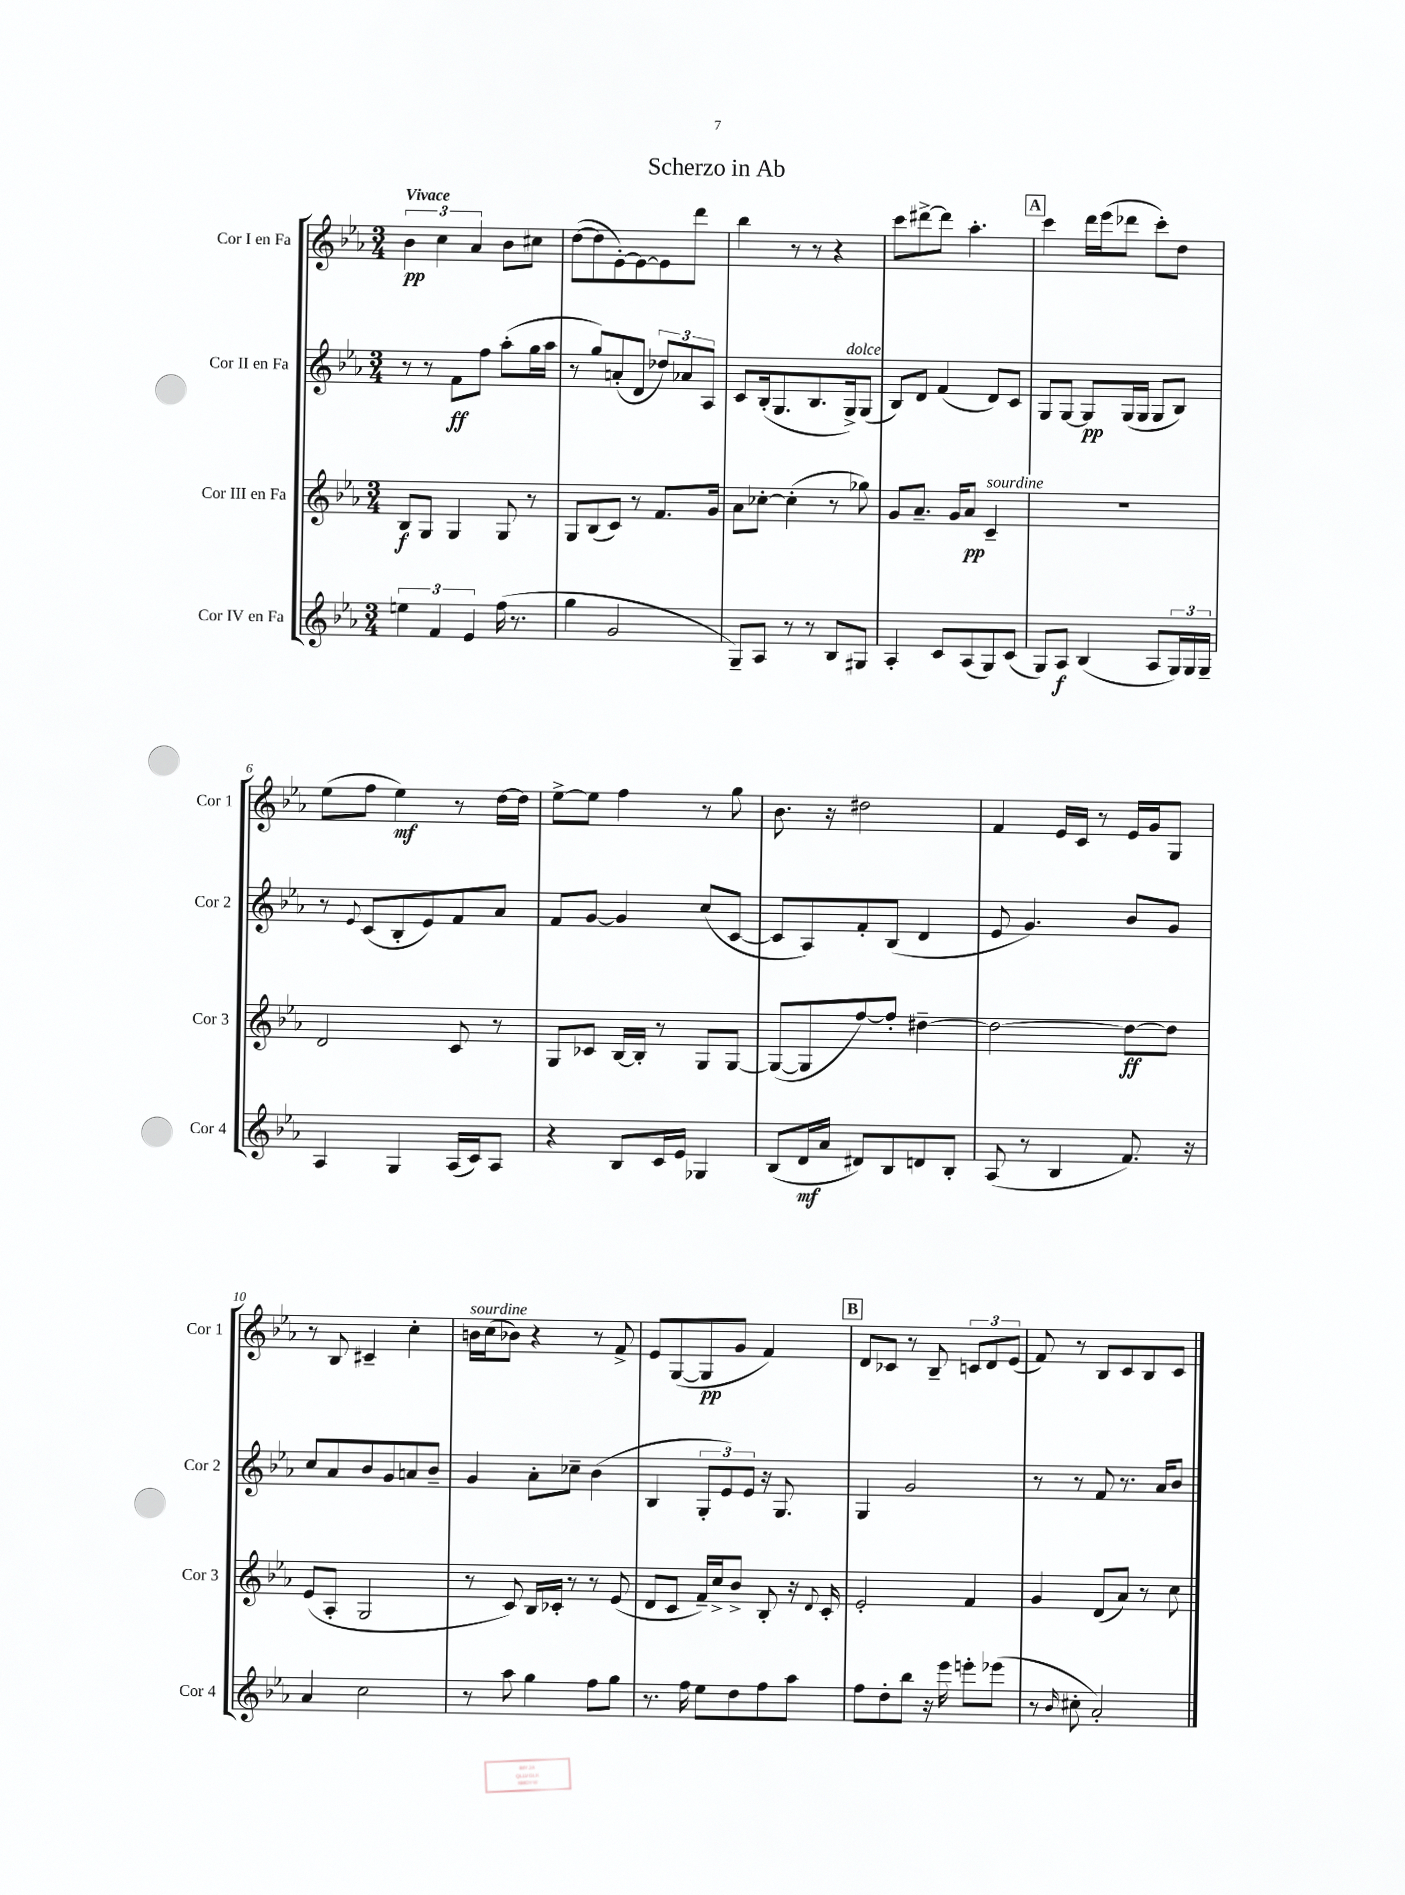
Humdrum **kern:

**kern	**kern	**kern	**kern
*staff4	*staff3	*staff2	*staff1
*clefG2	*clefG2	*clefG2	*clefG2
*k[b-e-a-]	*k[b-e-a-]	*k[b-e-a-]	*k[b-e-a-]
*M3/4	*M3/4	*M3/4	*M3/4
6ee	8B-	8r	6b-
.	8G	8r	.
6f	.	.	6cc
.	4G	8f	.
6e-	.	.	6a-
.	.	8ff	.
(16ff	8G	(8aa-'	8b-
8.r	.	.	.
.	8r	16gg	8cc#
.	.	16aa-	.
=	=	=	=
4gg	8G	8r	([8dd
.	(8B-	8gg)	8dd]
2g	8c)	(8a'	[8e-')
.	8r	8d	8e-_
.	8.f	12dd-)	8e-]
.	.	12a-	.
.	.	.	8ddd
.	.	12A-	.
.	16g	.	.
=	=	=	=
8G~)	8a-	8c	4bb-
8A-	[8cc-'	(16B-'	.
.	.	8.G	.
8r	(4cc-']	.	8r
8r	.	8.B-	8r
8B-	8r	.	4r
.	.	16G^)	.
8G#	8gg-)	(8G	.
=	=	=	=
4A-'	8g	8B-)	8ccc
.	8.a-~	8d	[8ddd#^
8c	.	(4f	8ddd#]
.	16g	.	.
(8A-	8a-	.	4.aa-'
8G)	4c~	8d)	.
(8c	.	8c	.
=	=	=	=
8G)	2.r	8G	4ccc
8A-	.	[8G	.
(4B-	.	8G]	16ddd
.	.	.	(16eee-
.	.	(16G	8ddd-
.	.	16G	.
8A-	.	8G	8ccc')
24G)	.	8B-)	8dd
24G	.	.	.
24G~	.	.	.
=	=	=	=
4A-	2d	8r	(8ee-
.	.	8qqe-	.
.	.	(8c	8ff
4G	.	8B-'	4ee-)
.	.	8e-)	.
(16A-	8c	8f	8r
16c)	.	.	.
8A-	8r	8a-	[16dd
.	.	.	16dd]
=	=	=	=
4r	8G	8f	[8ee-^
.	8c-	[8g	8ee-]
8B-	[16B-	4g]	4ff
.	16B-']	.	.
16c	8r	.	.
16e-	.	.	.
4G-	8G	(8cc	8r
.	[8G	[8c	8gg
=	=	=	=
(8B-	(8G_	8c]	8.b-
16d	8G]	8A-)	.
16a-	.	.	16r
8d#)	[8ff)	8f'	2dd#
8B-	8ff']	(8B-	.
8d	[4dd#~	4d	.
8B-'	.	.	.
=	=	=	=
(8A-	2dd#_	8e-	4f
8r	.	4.g)	.
4B-	.	.	16e-
.	.	.	16c
.	.	.	8r
8.f)	8dd#_	8b-	16e-
.	.	.	16g
.	8dd#]	8g	8G
16r	.	.	.
=	=	=	=
4a-	(8e-	8cc	8r
.	8A-'	8a-	8B-
2cc	2G	8b-	4c#~
.	.	8g	.
.	.	8a	4cc'
.	.	8b-~	.
=	=	=	=
8r	8r	4g	16b
.	.	.	(16cc
8aa-	8c)	.	8b-)
4gg	16B-	8a-'	4r
.	16c-'	.	.
.	8r	8cc-~	.
8ff	8r	(4b-	8r
8gg	(8e-	.	8f^
=	=	=	=
8.r	8d	4B-	8e-
.	8c	.	([8G
16ff	.	.	.
8ee-	16f~)	12G'	8G]
.	16cc^	.	.
.	.	12e-)	.
8dd	8b-^	.	8g
.	.	12e-	.
8ff	8B-'	16r	4f)
.	.	8.G	.
8aa-	16r	.	.
.	8qqd	.	.
.	16c'	.	.
=	=	=	=
8ff	2e-'	4G	8d
8dd'	.	.	8c-
8bb-	.	2g	8r
16r	.	.	8B-~
16eee-	.	.	.
8eee'	4f	.	12c
.	.	.	12d
(8eee-	.	.	.
.	.	.	(12e-
=	=	=	=
8r	4g	8r	8f)
16qqb-	.	.	.
8cc#'	.	8r	8r
2a-')	(8d	8f	8B-
.	8a-)	8.r	8c
.	8r	.	8B-
.	.	16a-	.
.	8cc	8b-	8c
==	==	==	==
*-	*-	*-	*-
